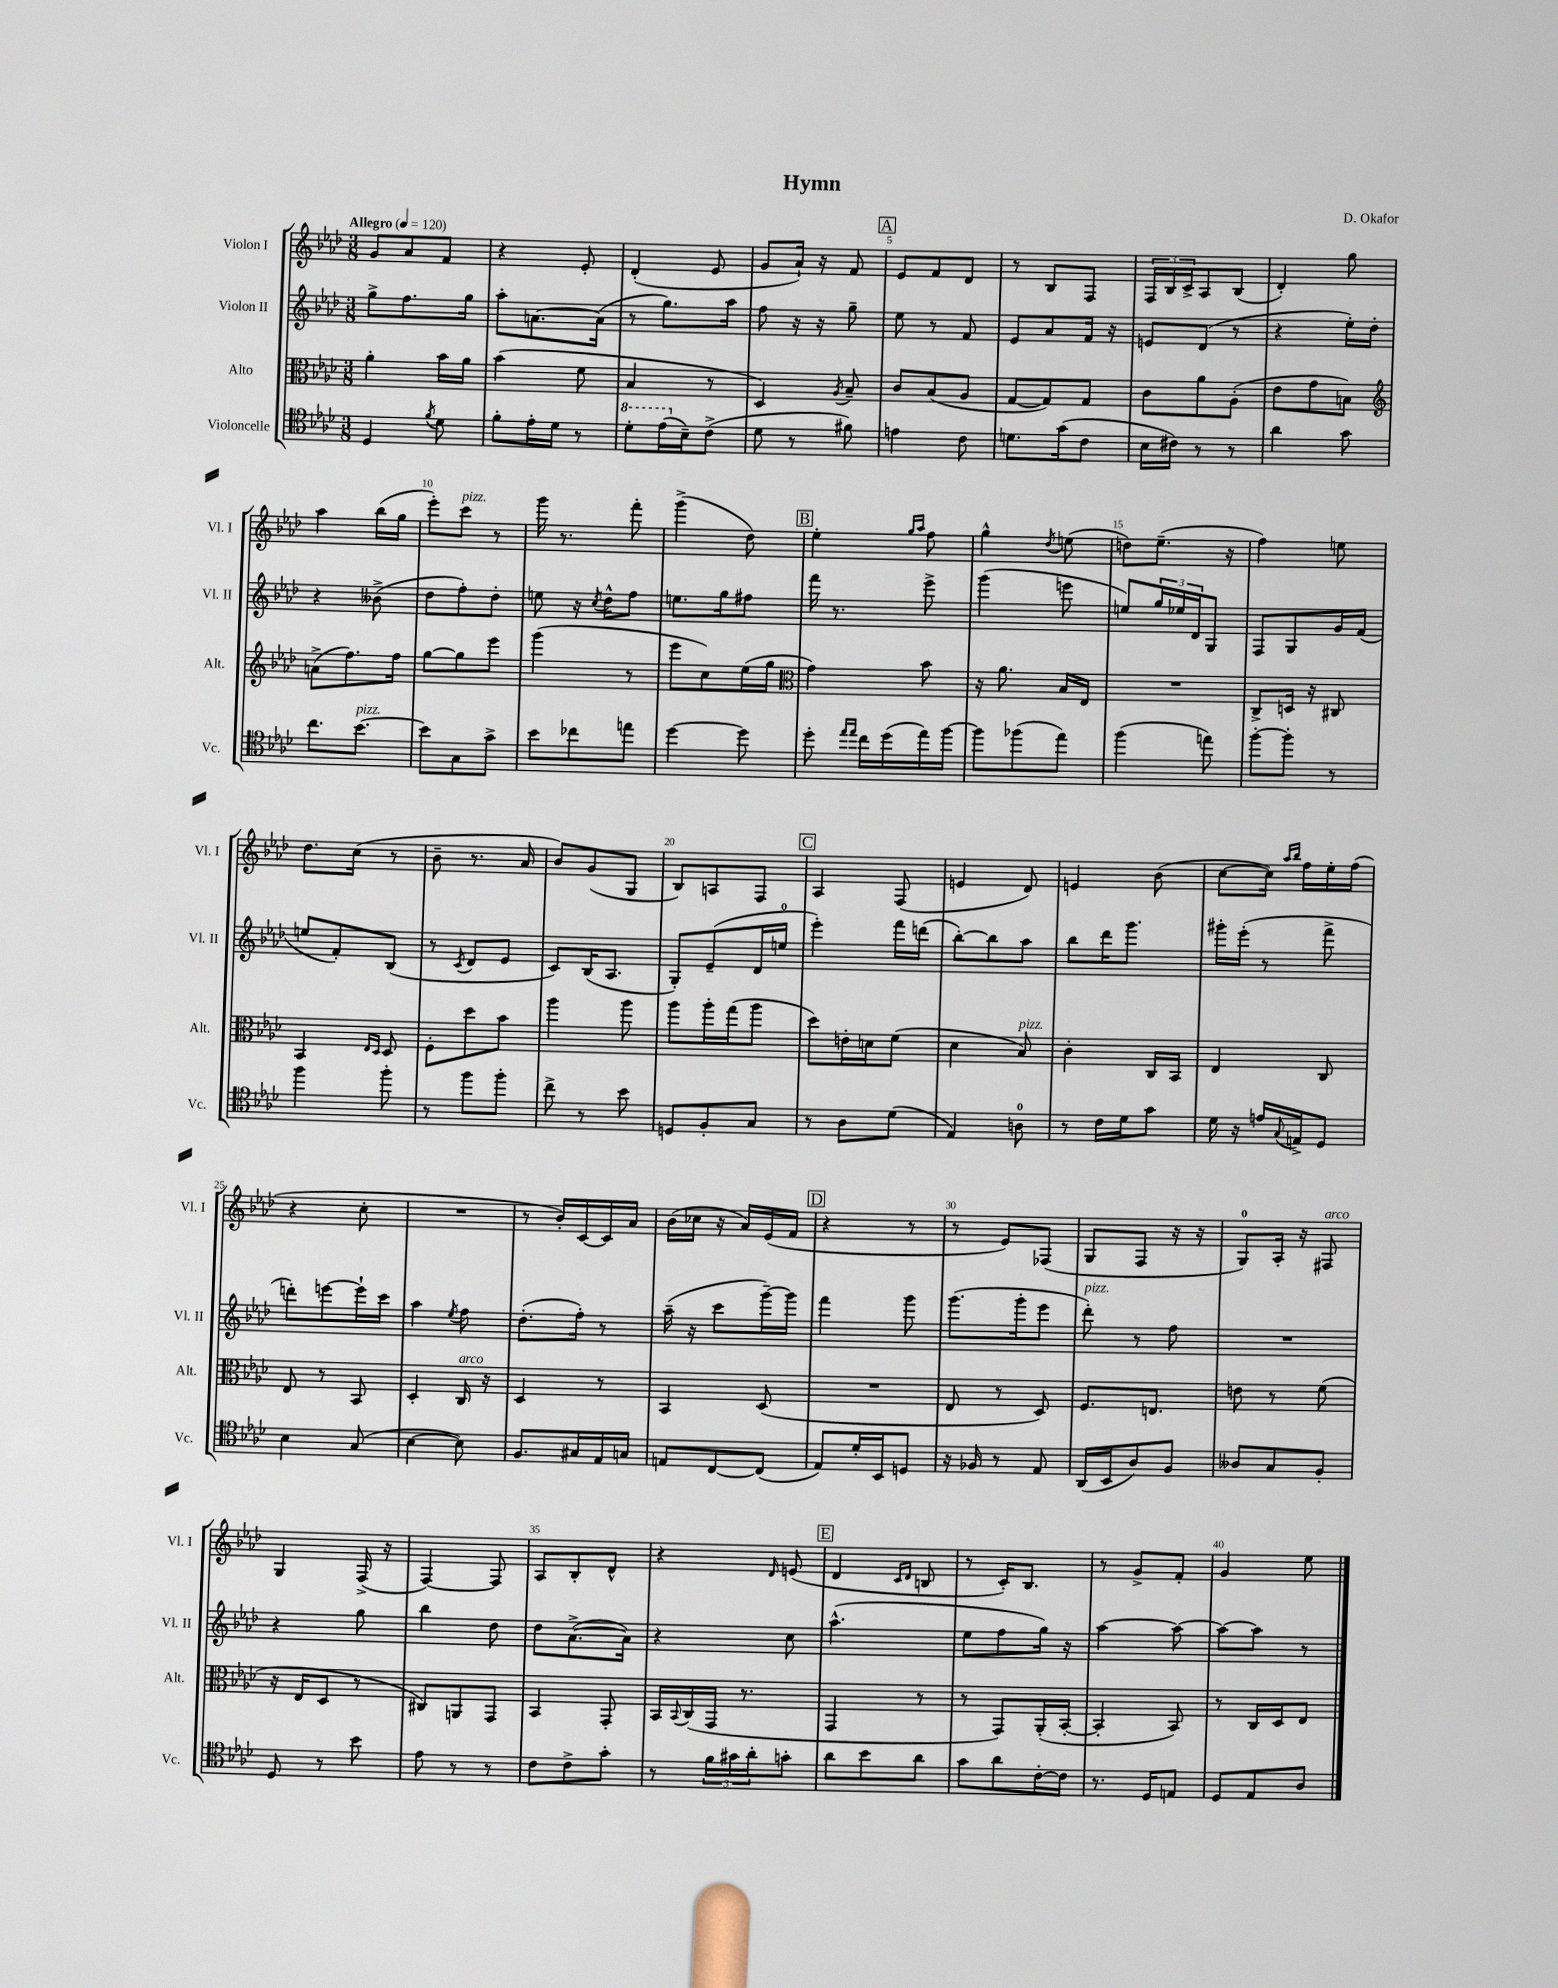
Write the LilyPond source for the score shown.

\header { title = "Hymn" composer = "D. Okafor" }
<<
\new StaffGroup <<
\new Staff = "s0" \with { instrumentName = "Violon I" shortInstrumentName = "Vl. I" } {
    \clef treble \key aes \major \numericTimeSignature \time 3/8 \tempo "Allegro" 4 = 120
    g'8 aes'8 f'8 |
    r4 ees'8-. |
    des'4-.( ees'8 |
    g'8 aes'16-!) r16 f'8 |
    \mark \markup { \box "A" } ees'8 f'8 des'8 |
    r8 bes8 f8 |
    \tuplet 3/2 { f16 bes16 c'16-> } aes8 bes8( |
    des'4-.) g''8 |
    aes''4 bes''16( g''16 |
    ees'''8-.) c'''8^\markup { \italic "pizz." } r8 |
    g'''16 r8. f'''8-. |
    g'''4->( des''8) |
    \mark \markup { \box "B" } ees''4-. \grace { g''16 aes''16 } f''8 |
    g''4-^ \acciaccatura { des''8 } e''8( |
    d''8) ees''8.--( r16 |
    f''4) e''8 |
    des''8. c''16( r8 |
    bes'8-- r8. aes'16 |
    bes'8) g'8( g8 |
    bes8) a8 f8 |
    \mark \markup { \box "C" } aes4 f8( |
    e'4 des'8) |
    e'4 bes'8( |
    c''8~ c''16) \grace { aes''16 bes''16 } f''16 ees''16-. f''16( |
    r4 c''8-. |
    R4. |
    r8 bes'16-.) c'16~ c'16 aes'16 |
    bes'16( ces''16 r16 aes'16) ees'16( f'16 |
    \mark \markup { \box "D" } r4 r8 |
    r8 ees'8) fes8( |
    g8 f8 r16 r16 |
    g8-0) aes16-. r16 fis8^\markup { \italic "arco" } |
    g4 f16->( r16 |
    f4~) f8 |
    aes8 bes8-. des'8-^ |
    r4 \grace { des'16 } e'8( |
    \mark \markup { \box "E" } des'4 \grace { c'16 des'16 } b8 |
    r8 c'16-.) bes8. |
    r8 g'8-> f'8-. |
    g'4 ees''8 \bar "|." |
}
\new Staff = "s1" \with { instrumentName = "Violon II" shortInstrumentName = "Vl. II" } {
    \clef treble \key aes \major \numericTimeSignature \time 3/8
    g''8-> f''8. g''16 |
    aes''8-. a'8.~ a'16( |
    r8 g''8.) aes''16 |
    f''8 r16 r16 g''8-- |
    \mark \markup { \box "A" } ees''8 r8 f'8 |
    ees'8 aes'8 f'16 r16 |
    e'8 des'8( r8 |
    r4 ees''16-.) des''16-. |
    r4 beses'8->( |
    des''8 f''8-.) des''8-. |
    e''8 r16 \acciaccatura { c''8 } des''16-^ f''8 |
    e''8. g''16 fis''8 |
    \mark \markup { \box "B" } f'''16 r8. ees'''8-> |
    g'''4( e'''8 |
    e''8) \tuplet 3/2 { g''16 ees''16 des'16 } g8 |
    f8 g8 g'16 f'16( |
    e''8 f'8-.) bes8( |
    r8 \acciaccatura { c'8 } des'8 ees'8 |
    c'8) bes16( aes8. |
    g8-.) ees'8--( des'16 e''16-0 |
    \mark \markup { \box "C" } ees'''4-.) f'''16 d'''16( |
    bes''8~-.) bes''8 aes''8 |
    bes''8 des'''16 g'''8. |
    gis'''16-. ees'''16-.( r8 f'''8-> |
    d'''8-.) e'''8~ e'''16-! c'''16 |
    aes''4 \acciaccatura { ees''8 } f''8 |
    des''8.-.( f''16-.) r8 |
    aes''16--( r16 c'''8 g'''16~--) g'''16 |
    \mark \markup { \box "D" } f'''4 g'''8 |
    g'''8.( g'''16-. ees'''8 |
    des'''8-.^\markup { \italic "pizz." }) r8 f''8 |
    R4. |
    r4 g''8 |
    bes''4 des''8 |
    des''8 aes'8.~->( aes'16) |
    r4 c''8 |
    \mark \markup { \box "E" } aes''4.-^( |
    ees''8 f''8 g''16) r16 |
    aes''4~ aes''8~ |
    aes''8~ aes''8 r8 \bar "|." |
}
\new Staff = "s2" \with { instrumentName = "Alto" shortInstrumentName = "Alt." } {
    \clef alto \key aes \major \numericTimeSignature \time 3/8
    aes'4-. bes'16 aes'16 |
    bes'4( f'8 |
    bes4 r8 |
    des4) \acciaccatura { aes8 } bes8-- |
    \mark \markup { \box "A" } c'8 bes8( aes8 |
    g8~ g8) g8 |
    c'8 aes'8 aes8-.( |
    ees'8 g'8 b8) |
    \clef treble a'8->( f''8.) f''16 |
    g''8~ g''8 ees'''8 |
    g'''4( r8 |
    ees'''8 c''8) ees''16( g''16 |
    \mark \markup { \box "B" } \clef alto g'4) bes'8 |
    r16 aes'8. bes16 ees16 |
    R4. |
    c8-> d16 r16 cis8 |
    bes,4 \grace { ees16 des16 } des8 |
    f8-. des''8 bes'8 |
    aes''4 aes''8 |
    aes''8 aes''16-. g''16( aes''8 |
    \mark \markup { \box "C" } des''8) e'16-. d'16 f'8( |
    des'4 bes8^\markup { \italic "pizz." }) |
    c'4-. c16 bes,16 |
    ees4 c8 |
    ees8 r8 bes,8 |
    des4-. c16^\markup { \italic "arco" } r16 |
    des4 r8 |
    bes,4 des8( |
    \mark \markup { \box "D" } R4. |
    ees8 r8 des8) |
    f8. e8. |
    e'8 r8 f'8( |
    r16 ees16 des8 r8 |
    cis8) a,8 g,8 |
    bes,4 g,8-. |
    bes,16 \appoggiatura { bes,8 } c16( g,16 r8. |
    \mark \markup { \box "E" } g,4 r8 |
    r8 g,8) aes,16-.( bes,16~-. |
    bes,4-. bes,8) |
    r8 c16 des16 ees8 \bar "|." |
}
\new Staff = "s3" \with { instrumentName = "Violoncelle" shortInstrumentName = "Vc." } {
    \clef tenor \key aes \major \numericTimeSignature \time 3/8
    des4 \acciaccatura { f'8 } des'8 |
    f'8-. ees'16-. des'16 r8 |
    \ottava #1 des''8-. ees''16( \ottava #0 bes16--) c'8->( |
    des'8 r8 fis'8) |
    \mark \markup { \box "A" } e'4 c'8 |
    d'8. g'16( c'8 |
    bes16 cis'16) r8 r8 |
    aes'4 g'8 |
    c''8. bes'8.~^\markup { \italic "pizz." } |
    bes'8 g8 g'8-> |
    bes'8 ces''8 e''8 |
    des''4~ des''8 |
    \mark \markup { \box "B" } des''8-. \grace { ees''16 ees''16 } c''16 des''16( ees''16) f''16~ |
    f''8 fes''8( ees''8) |
    f''4( e''8) |
    f''8~-. f''8-. r8 |
    f''4 f''8-. |
    r8 f''8 f''8-. |
    c''8-> r8 bes'8 |
    d8 f8-. g8 |
    \mark \markup { \box "C" } r8 aes8 des'8( |
    ees4) a8-0 |
    r8 c'16 des'16 g'8 |
    des'16 r16 e'16 \appoggiatura { g8 } e16-> des8 |
    bes4 g8( |
    bes4~ bes8) |
    f8. gis16 ees16 g16 |
    e8 c8~ c8( |
    \mark \markup { \box "D" } ees8) des'16-. bes,16 d8 |
    r16 fes16 r8 ees8 |
    aes,16( bes,16 aes8) f8 |
    aeses8 g8 f8-. |
    des8 r8 bes'8 |
    ees'8 r8 r8 |
    c'8 c'8-> g'8-. |
    r8 \tuplet 3/2 { f'16 gis'16 aes'16-. } g'8-. |
    \mark \markup { \box "E" } aes'8 bes'8 aes'8 |
    g'8 aes'8 c'16~-. c'16 |
    r8. des16 e8 |
    des8 ees8 aes8 \bar "|." |
}
>>
>>
\layout { \context { \Score \override BarNumber.break-visibility = ##(#f #t #t) barNumberVisibility = #(every-nth-bar-number-visible 5) } }
